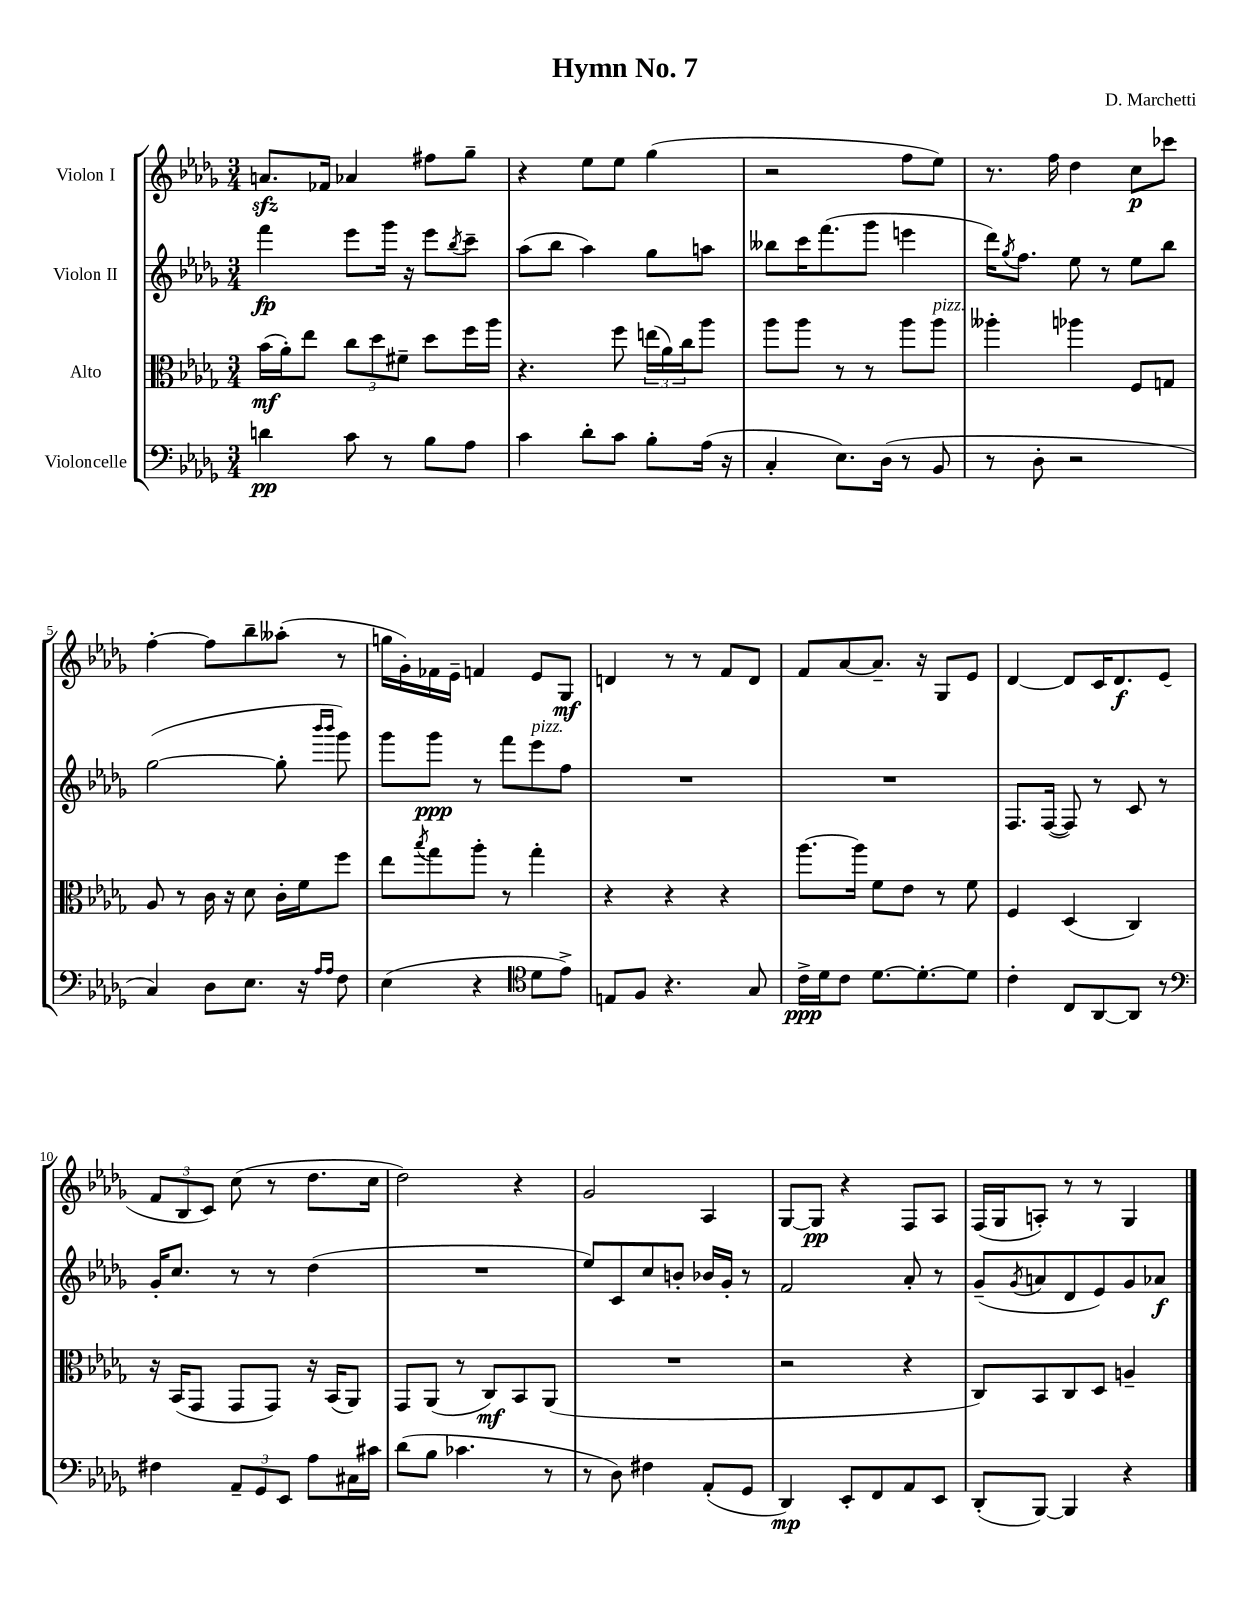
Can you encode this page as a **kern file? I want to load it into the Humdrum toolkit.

**kern	**dynam	**kern	**dynam	**kern	**dynam	**kern	**dynam
*part4	*part4	*part3	*part3	*part2	*part2	*part1	*part1
*staff4	*staff4	*staff3	*staff3	*staff2	*staff2	*staff1	*staff1
*I"Violoncelle	*	*I"Alto	*	*I"Violon II	*	*I"Violon I	*
*clefF4	*	*clefC3	*	*clefG2	*	*clefG2	*
*k[b-e-a-d-g-]	*	*k[b-e-a-d-g-]	*	*k[b-e-a-d-g-]	*	*k[b-e-a-d-g-]	*
*M3/4	*	*M3/4	*	*M3/4	*	*M3/4	*
=1	=1	=1	=1	=1	=1	=1	=1
4dn\	pp	(16b-\LL	mf	4fff\	fp	8.anzz/L	.
.	.	16a-'\J)	.	.	.	.	.
.	.	8ee-\J	.	.	.	.	.
.	.	.	.	.	.	16f-X/Jk	.
8c\	.	12cc\L	.	8eee-\L	.	4a-X/	.
.	.	12dd-\	.	.	.	.	.
8r	.	.	.	16ggg-\Jk	.	.	.
.	.	12f#X~\J	.	.	.	.	.
.	.	.	.	16r	.	.	.
8B-\L	.	8dd-\L	.	8eee-\L	.	8ff#X\L	.
.	.	.	.	8qbb-/	.	.	.
8A-\J	.	16ff\L	.	8ccc~\J	.	8gg-~\J	.
.	.	16aa-\JJ	.	.	.	.	.
=2	=2	=2	=2	=2	=2	=2	=2
4c\	.	4.r	.	(8aa-\L	.	4r	.
.	.	.	.	8bb-\J	.	.	.
8d-'\L	.	.	.	4aa-\)	.	8ee-\L	.
8c\J	.	8ff\	.	.	.	8ee-\J	.
8B-'\L	.	(24een\LL	.	8gg-\L	.	(4gg-\	.
.	.	24a-\)	.	.	.	.	.
.	.	24cc\J	.	.	.	.	.
(16A-\Jk	.	8aa-\J	.	8aan\J	.	.	.
16r	.	.	.	.	.	.	.
=3	=3	=3	=3	=3	=3	=3	=3
4C'/	.	8aa-\L	.	8bb--X\L	.	2r	.
.	.	8aa-\J	.	16ccc\K	.	.	.
.	.	.	.	(8.fff\	.	.	.
8.E-\L)	.	8r	.	.	.	.	.
.	.	8r	.	8ggg-\J	.	.	.
(16D-\Jk	.	.	.	.	.	.	.
8r	.	8aa-\L	.	4eeen\	.	8ff\L	.
!	!	!LO:TX:a:i:t=pizz.	!	!	!	!	!
8BB-/	.	8aa-\J	.	.	.	8ee-\J)	.
=4	=4	=4	=4	=4	=4	=4	=4
8r	.	4aa--X'\	.	16ddd-\KL)	.	8.r	.
.	.	.	.	8qgg-/	.	.	.
.	.	.	.	8.ff\J	.	.	.
8D-'\	.	.	.	.	.	.	.
.	.	.	.	.	.	16ff\	.
2r	.	4aa-X\	.	8ee-\	.	4dd-\	.
.	.	.	.	8r	.	.	.
.	.	8F/L	.	8ee-\L	.	8cc\L	p
.	.	8Gn/J	.	8bb-\J	.	8ccc-X\J	.
!!LO:LB:g=z
=5	=5	=5	=5	=5	=5	=5	=5
4C/)	.	8A-/	.	([2gg-\	.	[4ff'\	.
.	.	8r	.	.	.	.	.
8D-\L	.	16c\	.	.	.	8ff\L]	.
.	.	16r	.	.	.	.	.
8.E-\J	.	8d-\	.	.	.	8bb-~\	.
.	.	16c'\LL	.	8gg-'\]	.	(8aa--X'\J	.
16r	.	16f\J	.	.	.	.	.
16qqA-/LL	.	.	.	16qqbbb-/LL	.	.	.
16qqA-/JJ	.	.	.	16qqbbb-/JJ	.	.	.
8F\	.	8ff\J	.	8ggg-\)	.	8r	.
=6	=6	=6	=6	=6	=6	=6	=6
(4E-\	.	8ee-\L	.	8ggg-\L	.	16ggn\LL	.
.	.	.	.	.	.	16g-'\)	.
.	.	8qbb-/	.	.	.	.	.
.	.	8gg-\	.	8ggg-\J	ppp	16f-X\	.
.	.	.	.	.	.	16e-~\JJ	.
4r	.	8aa-'\J	.	8r	.	4fn/	.
.	.	8r	.	8fff\L	.	.	.
*clefC4	*	*	*	*	*	*	*
!	!	!	!	!LO:TX:a:i:t=pizz.	!	!	!
8d-\L	.	4gg-'\	.	8eee-\	.	8e-/L	.
8e-^\J)	.	.	.	8ff\J	.	8G-/J	mf
=7	=7	=7	=7	=7	=7	=7	=7
8En/L	.	4r	.	2.r	.	4dn/	.
8F/J	.	.	.	.	.	.	.
4.r	.	4r	.	.	.	8r	.
.	.	.	.	.	.	8r	.
.	.	4r	.	.	.	8f/L	.
8G-/	.	.	.	.	.	8d/J	.
=8	=8	=8	=8	=8	=8	=8	=8
16c^\LL	ppp	[8.aa-\L	.	2.r	.	8f/L	.
16d-\J	.	.	.	.	.	.	.
8c\J	.	.	.	.	.	[8a-/	.
.	.	16aa-\Jk]	.	.	.	.	.
[8.d-\L	.	8f\L	.	.	.	8.a-~/J]	.
.	.	8e-\J	.	.	.	.	.
8.d-'\_	.	.	.	.	.	16r	.
.	.	8r	.	.	.	8G-/L	.
8d-\J]	.	8f\	.	.	.	8e-/J	.
=9	=9	=9	=9	=9	=9	=9	=9
4c'\	.	4F/	.	8.F/L	.	[4d-/	.
.	.	.	.	([16F/Jk	.	.	.
8C/L	.	(4D-/	.	8F/])	.	8d-/L]	.
[8AA-/	.	.	.	8r	.	16c/K	.
.	.	.	.	.	.	8.d-/	f
8AA-/J]	.	4C/)	.	8c/	.	.	.
8r	.	.	.	8r	.	(8e-/J	.
!!LO:LB:g=z
=10	=10	=10	=10	=10	=10	=10	=10
*clefF4	*	*	*	*	*	*	*
4F#X\	.	16r	.	16g-'/KL	.	12f/L	.
.	.	(16BB-/KL	.	8.cc/J	.	.	.
.	.	.	.	.	.	12B-/	.
.	.	8GG-/J	.	.	.	.	.
.	.	.	.	.	.	12c/J)	.
12AA-~/L	.	8GG-/L	.	8r	.	(8cc\	.
12GG-/	.	.	.	.	.	.	.
.	.	8GG-/J)	.	8r	.	8r	.
12EE-/J	.	.	.	.	.	.	.
8A-\L	.	16r	.	(4dd-\	.	8.dd-\L	.
.	.	(16BB-/KL	.	.	.	.	.
16C#X\L	.	8AA-/J)	.	.	.	.	.
16c#X\JJ	.	.	.	.	.	16cc\Jk	.
=11	=11	=11	=11	=11	=11	=11	=11
(8d-\L	.	8GG-/L	.	2.r	.	2dd-\)	.
8B-\J	.	(8AA-/J	.	.	.	.	.
4.c-X\	.	8r	.	.	.	.	.
.	.	8C/L)	mf	.	.	.	.
.	.	8BB-/	.	.	.	4r	.
8r	.	(8AA-/J	.	.	.	.	.
=12	=12	=12	=12	=12	=12	=12	=12
8r	.	2.r	.	8ee-/L)	.	2g-/	.
8D-\)	.	.	.	8c/	.	.	.
4F#X\	.	.	.	8cc/	.	.	.
.	.	.	.	8bn'/J	.	.	.
(8AA-'/L	.	.	.	16b-X/LL	.	4A-/	.
.	.	.	.	16g-'/JJ	.	.	.
8GG-/J	.	.	.	8r	.	.	.
=13	=13	=13	=13	=13	=13	=13	=13
4DD-/)	mp	2r	.	2f/	.	[8G-/L	.
.	.	.	.	.	.	8G-/J]	pp
8EE-'/L	.	.	.	.	.	4r	.
8FF/	.	.	.	.	.	.	.
8AA-/	.	4r	.	8a-'/	.	8F/L	.
8EE-/J	.	.	.	8r	.	8A-/J	.
=14	=14	=14	=14	=14	=14	=14	=14
(8DD-'/L	.	8C/L)	.	(8g-~/L	.	(16F/LL	.
.	.	.	.	.	.	16G-/J	.
.	.	.	.	8qg-/	.	.	.
[8BBB-/J)	.	8BB-/	.	8an/	.	8An'/J)	.
4BBB-/]	.	8C/	.	8d-/	.	8r	.
.	.	8D-/J	.	8e-/)	.	8r	.
4r	.	4An~/	.	8g-/	.	4G-/	.
.	.	.	.	8a-X/J	f	.	.
==	==	==	==	==	==	==	==
*-	*-	*-	*-	*-	*-	*-	*-
